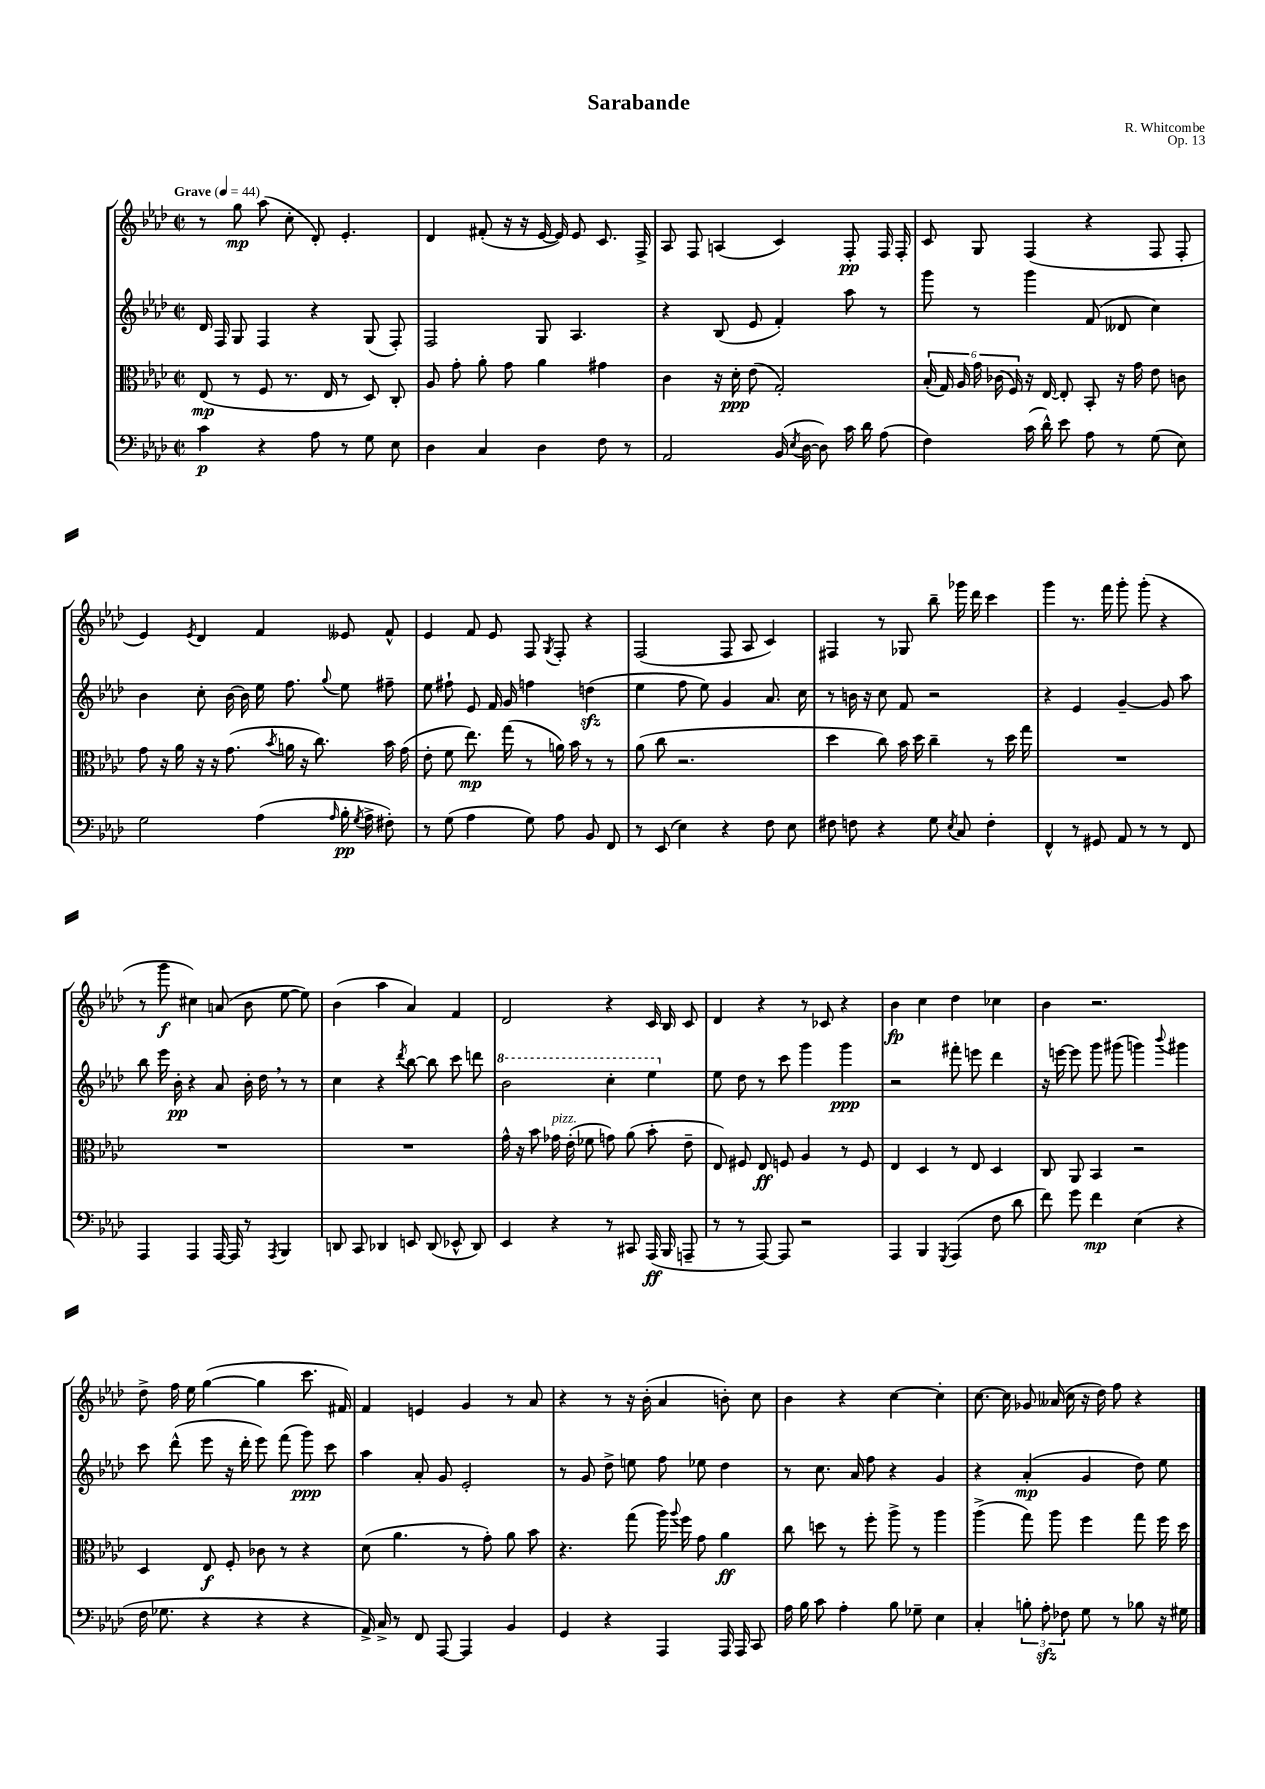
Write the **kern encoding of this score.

**kern	**kern	**kern	**kern
*staff4	*staff3	*staff2	*staff1
*clefF4	*clefC3	*clefG2	*clefG2
*k[b-e-a-d-]	*k[b-e-a-d-]	*k[b-e-a-d-]	*k[b-e-a-d-]
*M2/2	*M2/2	*M2/2	*M2/2
*met(c|)	*met(c|)	*met(c|)	*met(c|)
*MM44	*MM44	*MM44	*MM44
4c	(8E-	16d-	8r
.	.	16F	.
.	8r	8G	8gg
4r	8F	4F	(8aa-
.	8.r	.	8cc'
8A-	.	4r	8d-')
.	16E-	.	.
8r	8r	.	4.e-'
8G	8D-)	(8G	.
8E-	8C'	8F')	.
=	=	=	=
4D-	8A-	2F	4d-
.	8g'	.	.
4C	8a-'	.	(8f#'
.	8g	.	16r
.	.	.	16r
4D-	4a-	8G	[16e-
.	.	.	16e-])
.	.	4.A-	8e-
8F	4g#	.	8.c
8r	.	.	.
.	.	.	16F^
=	=	=	=
2AA-	4c	4r	8A-
.	.	.	8F
.	16r	(8B-	(4A
.	16d-'	.	.
.	(8e-	8e-	.
(16BB-	2G')	4f')	4c)
8qE-	.	.	.
[16D-	.	.	.
8D-])	.	.	.
16c	.	8aa-	8F'
16d-	.	.	.
(8A-	.	8r	16F
.	.	.	16F'
=	=	=	=
4F)	(24B-'	8ggg	8c
.	24G)	.	.
.	24A-	.	.
.	24g	8r	8G
.	(24c-	.	.
.	24F)	.	.
(16c	16r	4ggg	(4F
16d-^^)	[16E-	.	.
8e-	8E-']	.	.
8A-	8BB-'	(8f	4r
8r	16r	8d--	.
.	16g	.	.
(8G	8e-	4cc)	8F
8E-)	8c	.	8F'
=	=	=	=
2G	8g	4b-	4e-)
.	16r	.	.
.	16a-	.	.
.	.	.	8qe-
.	16r	8cc'	4d-
.	16r	.	.
.	(8.g	[16b-	.
.	.	16b-]	.
(4A-	.	16ee-	4f
.	8qb-	.	.
.	16a	8.ff	.
.	16r	.	.
.	8.cc)	.	.
16qqA-	.	8qqgg	.
16B-'	.	8ee-	8e--
8qG	.	.	.
16A-^	.	.	.
8F#')	16b-	8ff#~	8f^^
.	(16g	.	.
=	=	=	=
8r	8e-'	8ee-	4e-
(8G	8f	8ff#`	.
4A-	8.ee-)	8e-	8f
.	.	16f	8e-
.	(16gg	16g	.
8G)	8r	4ff	8F
.	.	.	8qG
8A-	16a)	.	8F'
.	16b-	.	.
8BB-	8r	(4dd	4r
8FF	8r	.	.
=	=	=	=
8r	(8a-	4ee-	(2F
(8EE-	8cc	.	.
4E-)	2.r	8ff	.
.	.	8ee-)	.
4r	.	4g	8F
.	.	.	8A-
8F	.	8.a-	4c)
8E-	.	.	.
.	.	16cc	.
=	=	=	=
8F#	4dd-	8r	4F#
8F	.	16b	.
.	.	16r	.
4r	8cc)	8cc	8r
.	16b-	8f	8G-
.	16dd-	.	.
8G	4cc~	2r	8bb-~
8qE-	.	.	.
8C	.	.	16ggg-
.	.	.	16ddd-
4F'	8r	.	4ccc
.	16dd-	.	.
.	16gg	.	.
=	=	=	=
4FF^^	1r	4r	4ggg
8r	.	4e-	8.r
8GG#	.	.	.
.	.	.	16fff
8AA-	.	[4g~	8ggg'
8r	.	.	(8ggg'
8r	.	8g]	4r
8FF	.	8aa-	.
=	=	=	=
4AAA-	1r	8bb-	8r
.	.	16eee-	8ggg
.	.	16b-'	.
4AAA-	.	4r	4cc#)
[16AAA-	.	8a-	(8a
16AAA-]	.	.	.
8r	.	16b-'	8b-
.	.	16dd-	.
8qAAA-	.	.	.
4BBB-	.	8r	[8ee-
.	.	8r	8ee-])
=	=	=	=
8DD	1r	4cc	(4b-
8CC	.	.	.
4DD-	.	4r	4aa-
.	.	8qddd-	.
8EE	.	[8bb-	4a-)
(8DD-	.	8bb-]	.
8EE-^^	.	8ccc	4f
8DD-)	.	8ddd	.
=	=	=	=
4EE-	16g^^	2bb-	2d-
.	16r	.	.
.	8b-	.	.
4r	16g-	.	.
.	(16e-'	.	.
.	8f-	.	.
8r	8g)	4ccc'	4r
8CC#	(8a-	.	.
(16AAA-	8b-'	4eee-	16c
16BBB-	.	.	16B-
8AAA~	8e-~	.	8c
=	=	=	=
8r	8E-)	8ee-	4d-
8r	8F#	8dd-	.
[8AAA-)	8E-	8r	4r
8AAA-]	8F	8ccc	.
2r	4A-	4ggg	8r
.	.	.	8c-
.	8r	4ggg	4r
.	8F	.	.
=	=	=	=
4AAA-	4E-	2r	4b-
4BBB-	4D-	.	4cc
8qGGG	.	.	.
(4AAA-	8r	8fff#'	4dd-
.	8E-	8eee	.
8F	4D-	4ddd-	4cc-
8d-	.	.	.
=	=	=	=
8f)	8C	16r	4b-
.	.	[16eee	.
8g	8AA-	8eee]	.
4f	4BB-	8ggg	2.r
.	.	(8ggg#	.
(4E-	2r	4ggg)	.
.	.	8qqbbb-	.
4r	.	4ggg#	.
=	=	=	=
16F	4D-	8ccc	8dd-^
8.G-	.	.	.
.	.	(8ddd-^^	16ff
.	.	.	16ee-
4r	8E-	8eee-	([4gg
.	8F'	16r	.
.	.	16ddd-'	.
4r	8c-	8eee-)	4gg]
.	8r	(8fff	.
4r	4r	8ggg)	8.ccc
.	.	8ccc	.
.	.	.	16f#)
=	=	=	=
16AA-^)	(8d-	4aa-	4f
16C^	.	.	.
8r	4.a-	.	.
8FF	.	8a-'	4e
[8AAA-	.	8g	.
4AAA-]	8r	2e-'	4g
.	8g')	.	.
4BB-	8a-	.	8r
.	8b-	.	8a-
=	=	=	=
4GG	4.r	8r	4r
.	.	8g	.
4r	.	8dd-^	8r
.	(8gg	8ee	16r
.	.	.	(16b-'
4AAA-	16aa-)	8ff	4a-
.	8qqaa-	.	.
.	16ff	.	.
.	8g	8ee-	.
16AAA-	4a-	4dd-	8b')
16AAA-	.	.	.
8CC	.	.	8cc
=	=	=	=
16A-	8cc	8r	4b-
16B-	.	.	.
8c	8dd	8.cc	.
4A-'	8r	.	4r
.	.	16a-	.
.	8ff'	8ff	.
8B-	8aa-^	4r	[4cc
8G-~	8r	.	.
4E-	4aa-	4g	4cc']
=	=	=	=
4C'	(4aa-^	4r	[8.cc
.	.	.	16cc]
12B'	8gg)	(4a-'	8g-
12A-'	.	.	.
.	8aa-	.	(16a--
12F-	.	.	.
.	.	.	16cc
8G	4ff	4g	16r
.	.	.	16dd-)
8r	.	.	8ff
8B-	8gg	8dd-)	4r
16r	16ff	8ee-	.
16G#	16dd-	.	.
==	==	==	==
*-	*-	*-	*-
